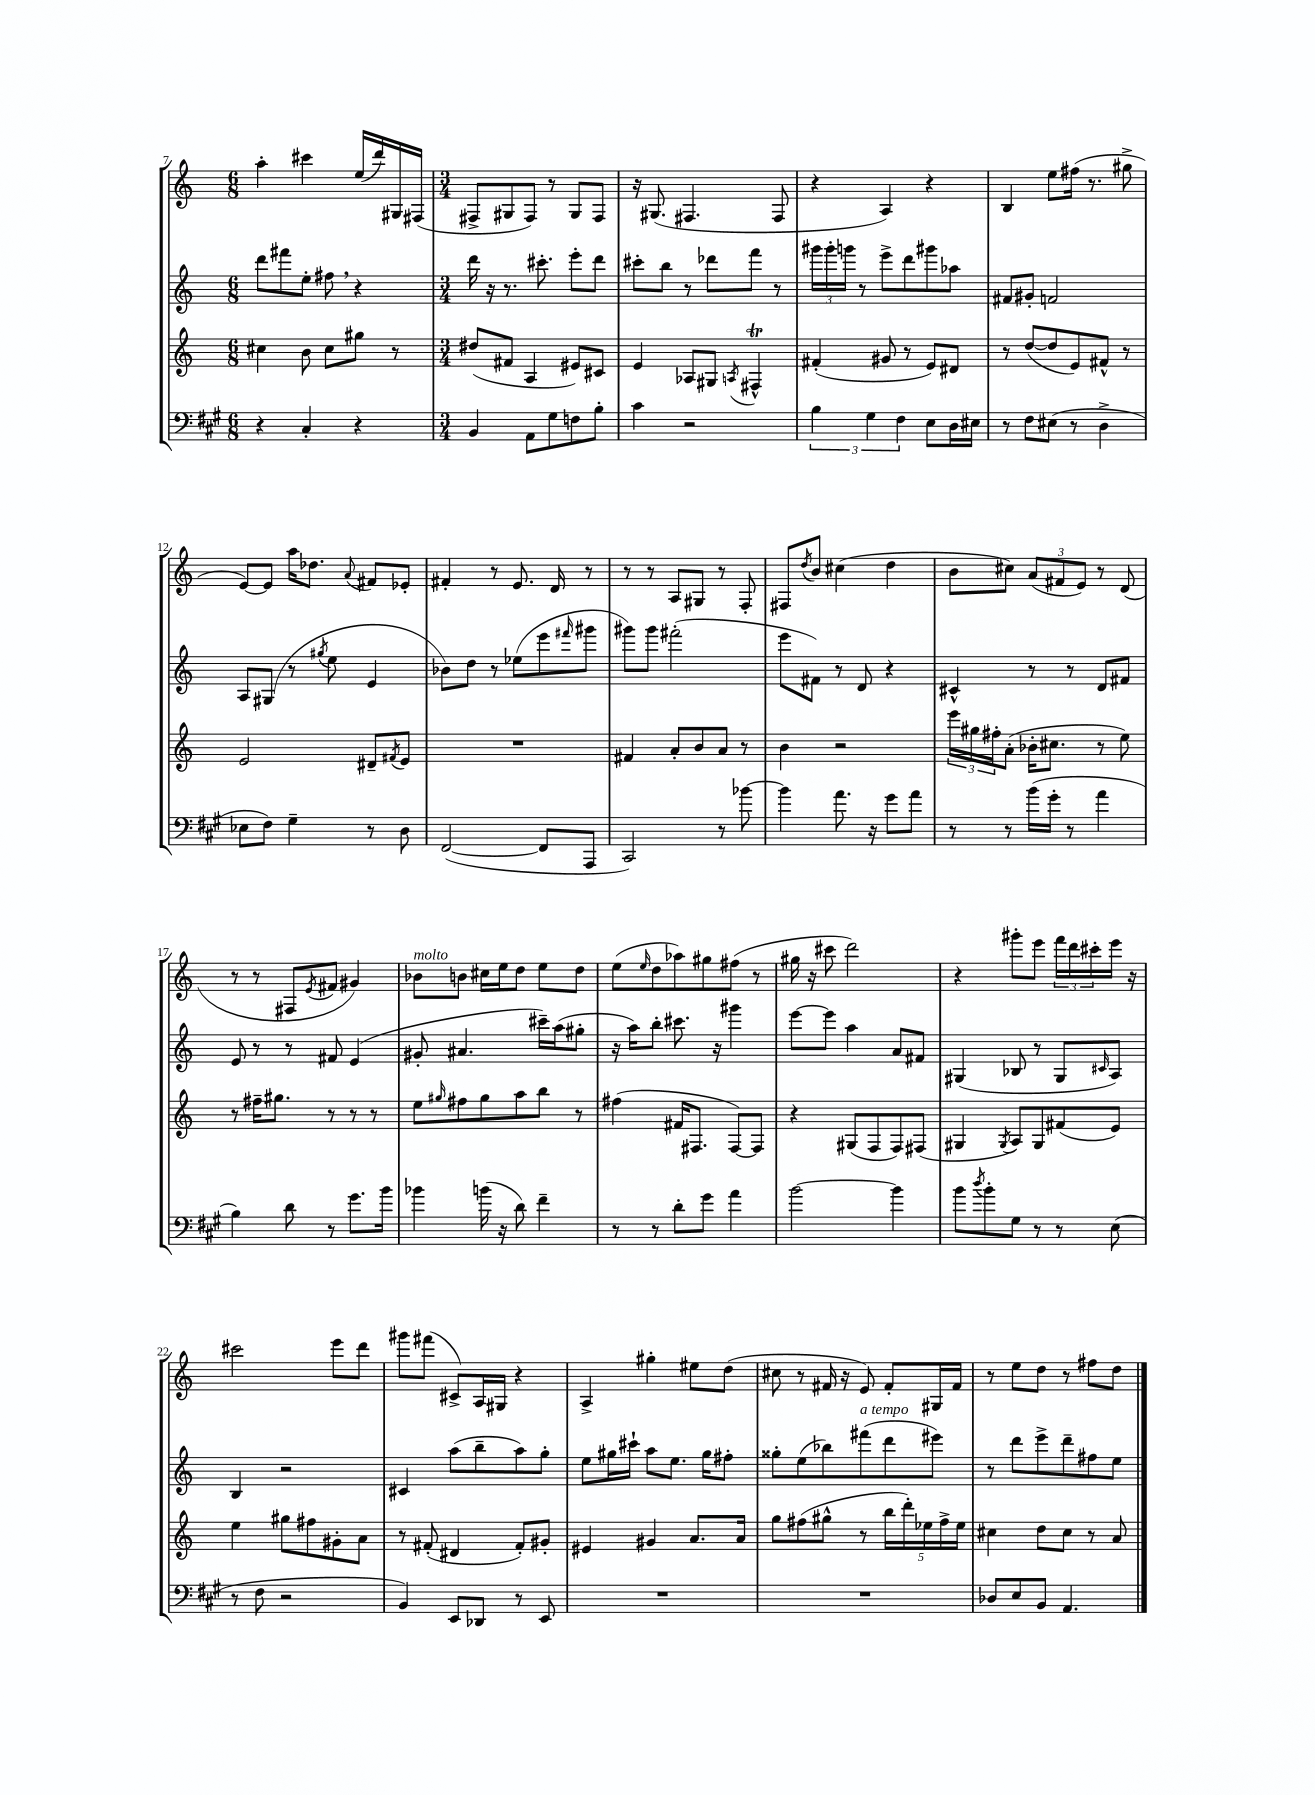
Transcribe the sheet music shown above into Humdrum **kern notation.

**kern	**kern	**kern	**kern
*part4	*part3	*part2	*part1
*staff4	*staff3	*staff2	*staff1
*clefF4	*clefG2	*clefG2	*clefG2
*k[f#c#g#]	*k[]	*k[]	*k[]
*M6/8	*M6/8	*M6/8	*M6/8
=7	=7	=7	=7
4r	4cc#X\	8ddd\L	4aa'\
.	.	8fff#X\	.
4C#'/	8b\	8ee'\J	4ccc#X\
.	8cc#\L	8ff#X,\	.
4r	8gg#X\J	4r	(16ee/LL
.	.	.	16ddd/)
.	8r	.	16G#X/
.	.	.	(16F#X/JJ
=8	=8	=8	=8
*M3/4	*M3/4	*M3/4	*M3/4
4BB/	(8dd#X/L	16ddd\	8F#X^/L
.	.	16r	.
.	8f#X/J	8.r	8G#X/
8AA\L	4A/	.	8F#/J)
.	.	8.ccc#X'\	.
8G#\	.	.	8r
8Fn\	8e#X/L)	8eee'\L	8G#/L
8B'\J	8c#X/J	8ddd\J	8F#/J
=9	=9	=9	=9
4c#\	4e/	8ccc#X'\L	16r
.	.	.	(8.G#X/
.	.	8bb\J	.
2r	8A-X/L	8r	4.F#X/
.	8G#X/J	8ddd-X\L	.
.	8qAn/	.	.
.	4F#Xt^^/	8fff\J	.
.	.	8r	8F#/
=10	=10	=10	=10
6B\	(4f#X'/	24ggg#X\LL	4r
.	.	24ggg#'\	.
.	.	24gggn\JJ	.
.	.	8r	.
6G#\	.	.	.
.	8g#X/	8eee^\L	4A/)
6F#\	.	.	.
.	8r	8ddd\	.
8E\L	8e/L)	8ggg#X\	4r
16D\L	8d#X/J	8aa-X\J	.
16E#X\JJ	.	.	.
=11	=11	=11	=11
8r	8r	8f#X/L	4B/
8F#\L	([8dd/L	8g#X'/J	.
(8E#X\J	8dd/]	2fn/	8ee\L
8r	8e/)	.	(16ff#X\Jk
.	.	.	8.r
4D^\	8f#X^^/J	.	.
.	8r	.	8gg#X^\
!!LO:LB:g=z
=12	=12	=12	=12
8E-X\L	2e/	8A/L	[8e/L)
8F#\J)	.	(8G#X/J	8e/J]
4G#~\	.	8r	16aa\KL
.	.	.	8.dd-X\J
.	.	8qgg#X/	.
.	.	8ee\	.
.	.	.	8qqa/
8r	8d#X~/L	4e/	8f#X/L
.	8qf#X/	.	.
8D\	8e/J	.	8e-X'/J
=13	=13	=13	=13
([2FF#/	2.r	8b-X\L)	4f#X'/
.	.	8dd\J	.
.	.	8r	8r
.	.	(8ee-X\L	8.e/
8FF#/L]	.	8eee\	.
.	.	.	16d/
.	.	16qqfff#X/	.
8AAA/J	.	8ggg#X\J	8r
=14	=14	=14	=14
2CC#/)	4f#X/	8ggg#X\L)	8r
.	.	8ggg#\J	8r
.	8a'/L	(2fff#X'\	8A/L
.	8b/	.	8G#X/J
8r	8a/J	.	8r
[8b-X\	8r	.	8F'/
=15	=15	=15	=15
4b-\]	4b\	8eee\L	8F#X/L
.	.	.	8qdd/
.	.	8f#X\J)	8b/J
8.a\	2r	8r	(4cc#X\
.	.	8d/	.
16r	.	.	.
8g#\L	.	4r	4dd\
8a\J	.	.	.
=16	=16	=16	=16
8r	24eee\LL	4c#X^^/	8b\L
.	24gg#X\	.	.
.	24ff#X'\J	.	.
8r	(8a'\J	.	8cc#X\J)
(16b\LL	16b-X'\KL	8r	(12a/L
16g#'\JJ	8.cc#X\J	.	.
.	.	.	12f#X/
8r	.	8r	.
.	.	.	12e/J)
4a\	8r	8d/L	8r
.	8ee\)	8f#X/J	(8d/
!!LO:LB:g=z
=17	=17	=17	=17
4B\)	8r	8e/	8r
.	16ff#X~\KL	8r	8r
.	8.gg#X\J	.	.
8d\	.	8r	8F#X/L
.	.	.	8qe/
8r	8r	8f#X/	8f#X/J
8.g#\L	8r	(4e/	4g#X/)
.	8r	.	.
16b\Jk	.	.	.
=18	=18	=18	=18
!	!	!	!LO:TX:a:i:t=molto
4b-X\	8ee\L	8g#X'/	8b-X\L
.	16qqgg#X/	.	.
.	8ff#X\	4.a#X/	8bn\J
(16bn\	8gg#\	.	16cc#X\LL
16r	.	.	16ee\J
8d\)	8aa\	.	8dd\J
4f#~\	8bb\J	16ccc#X~\LL)	8ee\L
.	.	(16aa\J	.
.	8r	8gg#X'\J	8dd\J
=19	=19	=19	=19
8r	(4ff#X\	16r	(8ee\L
.	.	16aa\KL)	.
.	.	.	16qqee/
8r	.	8bb'\J	8dd\
8d'\L	16f#X/KL	8.ccc#X\	8aa-X\)
.	8.F#X/J	.	.
8g#\J	.	.	8gg#X\
.	.	16r	.
4a\	[8F#/L)	4ggg#X\	(8ff#X\J
.	8F#/J]	.	8r
=20	=20	=20	=20
[2b\	4r	[8eee\L	16gg#X\
.	.	.	16r
.	.	8eee\J]	8ccc#X\
.	(8G#X/L	4aa\	2ddd\)
.	8F/	.	.
4b\]	8F/)	8a/L	.
.	(8F#X/J	8f#X/J	.
=21	=21	=21	=21
8b\L	4G#X/	(4G#X/	4r
8qdd/	.	.	.
8b'\	.	.	.
.	8qG#/	.	.
8G#\J	8A/L)	8B-X/	8ggg#X'\L
8r	8G#/	8r	8eee\J
8r	(8f#X/	8G#/L	24fff\LL
.	.	.	24ddd\
.	.	.	24ccc#X'\
.	.	16qqc#X/	.
(8E\	8e/J)	8A/J)	16eee\JJ
.	.	.	16r
!!LO:LB:g=z
=22	=22	=22	=22
8r	4ee\	4B/	2ccc#X\
8F#\	.	.	.
2r	8gg#X\L	2r	.
.	8ff#X\	.	.
.	8g#X'\	.	8eee\L
.	8a\J	.	8ddd\J
=23	=23	=23	=23
4BB/)	8r	4c#X/	8ggg#X\L
.	(8f#X'/	.	(8fff#X\J
8EE/L	4d#X/	(8aa\L	8c#X^/L)
8DD-X/J	.	8bb~\	16A/L
.	.	.	16G#X/JJ
8r	8f#'/L)	8aa\)	4r
8EE/	8g#X'/J	8gg'\J	.
=24	=24	=24	=24
2.r	4e#X/	8ee\L	4A^/
.	.	16gg#X\L	.
.	.	16ccc#X`\JJ	.
.	4g#X/	8aa\L	4gg#X'\
.	.	8.ee\J	.
.	8.a/L	.	8ee#X\L
.	.	16gg#\KL	.
.	.	8ff#X'\J	(8dd\J
.	16a/Jk	.	.
=25	=25	=25	=25
2.r	8gg\L	8gg##X'\L	8cc#X\
.	(8ff#X\	(8ee\	8r
.	8gg#X^^\J	8bb-X\)	16f#X/
.	.	.	16r
!	!	!LO:TX:a:i:t=a tempo	!
.	8r	(8fff#X\	8e/)
.	20bb\LL	8ddd\	8f#'/L
.	20ddd'\)	.	.
.	20ee-X\	.	.
.	.	8eee#X\J)	16G#X/L
.	20ff#^\	.	.
.	.	.	16f#/JJ
.	20ee-\JJ	.	.
=26	=26	=26	=26
8D-X/L	4cc#X\	8r	8r
8E/	.	8ddd\L	8ee\L
8BB/J	8dd\L	8eee^\	8dd\J
4.AA/	8cc#\J	8ddd~\	8r
.	8r	8ff#X\	8ff#X\L
.	8a/	8ee\J	8dd\J
==	==	==	==
*-	*-	*-	*-
